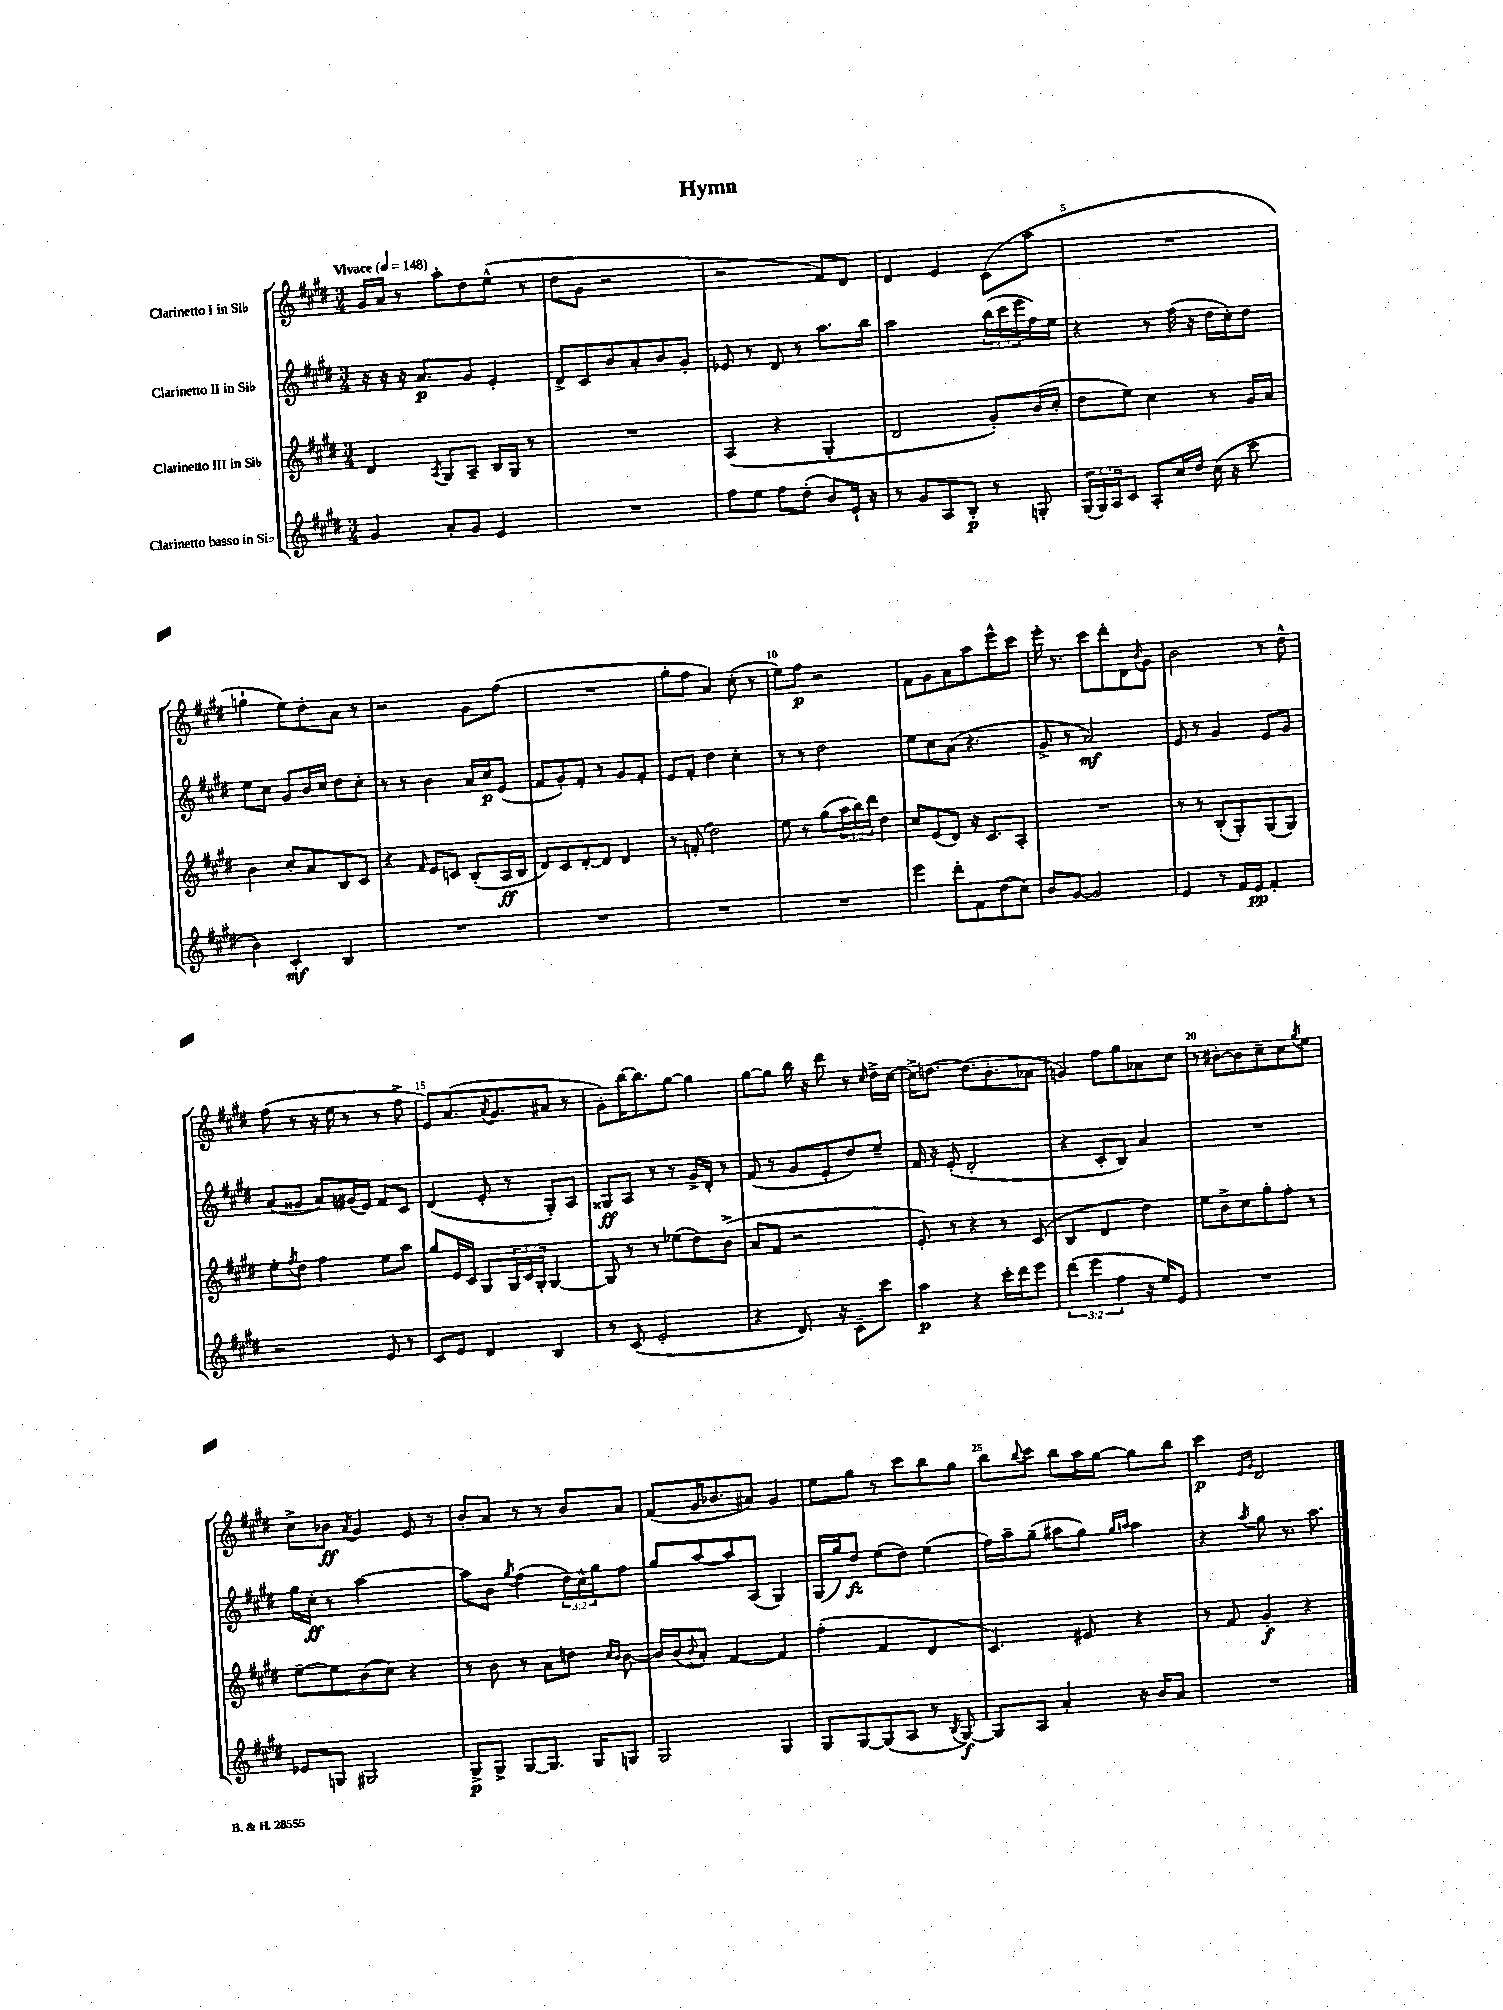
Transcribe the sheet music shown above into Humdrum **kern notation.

**kern	**dynam	**kern	**dynam	**kern	**dynam	**kern	**dynam
*part4	*part4	*part3	*part3	*part2	*part2	*part1	*part1
*staff4	*staff4	*staff3	*staff3	*staff2	*staff2	*staff1	*staff1
*I"Clarinetto basso in Si♭	*	*I"Clarinetto III in Si♭	*	*I"Clarinetto II in Si♭	*	*I"Clarinetto I in Si♭	*
*clefG2	*	*clefG2	*	*clefG2	*	*clefG2	*
*k[f#c#g#d#]	*	*k[f#c#g#d#]	*	*k[f#c#g#d#]	*	*k[f#c#g#d#]	*
*M3/4	*	*M3/4	*	*M3/4	*	*M3/4	*
*MM148	*	*MM148	*	*MM148	*	*MM148	*
=1	=1	=1	=1	=1	=1	=1	=1
!	!	!	!	!	!	!LO:TX:a:B:t=Vivace	!
4g#/	.	4d#/	.	16r	.	16g#/LL	.
.	.	.	.	16r	.	16a/JJ	.
.	.	.	.	16r	.	8r	.
.	.	.	.	8.a/L	p	.	.
.	.	8qA/	.	.	.	.	.
8a'/L	.	8G#/L	.	.	.	8aa'\L	.
8g#/J	.	8A~/J	.	8g#/J	.	8dd#\	.
4e/	.	16B/LL	.	4e'/	.	(8ee^^\J	.
.	.	16G#/JJ	.	.	.	.	.
.	.	8r	.	.	.	8r	.
=2	=2	=2	=2	=2	=2	=2	=2
2.r	.	2.r	.	8d#^/L	.	8dd#\L	.
.	.	.	.	8c#/	.	8g#\J	.
.	.	.	.	8b/	.	2r	.
.	.	.	.	8a'/	.	.	.
.	.	.	.	8b/	.	.	.
.	.	.	.	8g#'/J	.	.	.
=3	=3	=3	=3	=3	=3	=3	=3
8ff#\L	.	(4A/	.	8e-X/	.	2r	.
8ee\J	.	.	.	8r	.	.	.
8ff#\L	.	4r	.	8d#/	.	.	.
(8dd#'\J	.	.	.	8r	.	.	.
8b/L)	.	4G#'/	.	8.aa\L	.	8f#/L)	.
16e`/Jk	.	.	.	.	.	8d#/J	.
16r	.	.	.	16bb\Jk	.	.	.
=4	=4	=4	=4	=4	=4	=4	=4
8r	.	2d#/	.	2aa\	.	4d#/	.
8g#/L	.	.	.	.	.	.	.
8A/	.	.	.	.	.	4e/	.
8B'/J	p	.	.	.	.	.	.
8r	.	8g#'/L)	.	(24bb\LL	.	(8c#\L	.
.	.	.	.	24ccc#\	.	.	.
.	.	.	.	24eee\	.	.	.
8Gn'/	.	(16b/L	.	16ff#\)	.	8aa\J	.
.	.	16cc#'/JJ	.	16ee\JJ	.	.	.
=5	=5	=5	=5	=5	=5	=5	=5
(24G#/LL	.	8dd#\L	.	4r	.	2.r	.
24G#/)	.	.	.	.	.	.	.
24A/J	.	.	.	.	.	.	.
8c#/J	.	8ee\J)	.	.	.	.	.
8A'/L	.	4cc#\	.	8r	.	.	.
16cc#/L	.	.	.	(16ff#\	.	.	.
16dd#/JJ	.	.	.	16r	.	.	.
(16cc#\	.	8r	.	16dd#\LL	.	.	.
16r	.	.	.	16cc#'\J)	.	.	.
8ccc#\	.	16g#/LL	.	8dd#\J	.	.	.
.	.	16a/JJ	.	.	.	.	.
!!LO:LB:g=z
=6	=6	=6	=6	=6	=6	=6	=6
4b\)	.	4b\	.	8ee\L	.	4ggn`\	.
.	.	.	.	8cc#\J	.	.	.
4c#'/	mf	8cc#'/L	.	8g#/L	.	8ee\L)	.
.	.	8a/	.	16b/L	.	8dd#'\	.
.	.	.	.	16cc#/JJ	.	.	.
4B/	.	8B/	.	8dd#\L	.	8a\J	.
.	.	8c#/J	.	8cc#'\J	.	8r	.
=7	=7	=7	=7	=7	=7	=7	=7
2.r	.	4r	.	8r	.	2r	.
.	.	.	.	8r	.	.	.
.	.	16qqf#/	.	.	.	.	.
.	.	8e/L	.	4b\	.	.	.
.	.	8cn/J	.	.	.	.	.
.	.	(8B'/L	.	16a/LL	.	8g#\L	.
.	.	.	.	16cc#/J	p	.	.
.	.	16A/L	ff	(8e/J	.	(8ff#\J	.
.	.	16B/JJ	.	.	.	.	.
=8	=8	=8	=8	=8	=8	=8	=8
2.r	.	8d#/L)	.	8f#/L	.	2.r	.
.	.	8c#/	.	8g#'/)	.	.	.
.	.	[8d#'/	.	8f#'/J	.	.	.
.	.	8d#/J]	.	8r	.	.	.
.	.	4d#/	.	8g#/L	.	.	.
.	.	.	.	8f#'/J	.	.	.
=9	=9	=9	=9	=9	=9	=9	=9
2.r	.	8r	.	8e/L	.	8gg#'\L	.
.	.	(8fn'/	.	8f#'/J	.	8ff#\J	.
.	.	2dd#\)	.	4dd#\	.	4a/)	.
.	.	.	.	4cc#'\	.	(8cc#'\	.
.	.	.	.	.	.	8r	.
=10	=10	=10	=10	=10	=10	=10	=10
2.r	.	8ee\	.	8r	.	8ee\L)	.
.	.	8r	.	8r	.	8ff#\J	p
.	.	(8gg#\L	.	2dd#\	.	2r	.
.	.	24aa\L	.	.	.	.	.
.	.	24bb\)	.	.	.	.	.
.	.	24ddd#\JJ	.	.	.	.	.
.	.	4dd#\	.	.	.	.	.
=11	=11	=11	=11	=11	=11	=11	=11
4eee\	.	8cc#/L	.	8ee\L	.	8f#\L	.
.	.	(8e/	.	8cc#\	.	8g#\	.
8ddd#'\L	.	8d#/J)	.	(8a\J	.	8a\	.
8f#\	.	16r	.	4.r	.	8aa\	.
.	.	8.c#/L	.	.	.	.	.
(8dd#\	.	.	.	.	.	8eee^^\	.
8cc#\J)	.	8A'/J	.	.	.	8ccc#\J	.
=12	=12	=12	=12	=12	=12	=12	=12
8b/L	.	2.r	.	8g#^/	.	16eee'\	.
.	.	.	.	.	.	8.r	.
[8g#/J	.	.	.	8r	.	.	.
2g#/]	.	.	.	2a/)	mf	8ccc#\L	.
.	.	.	.	.	.	8ddd#'\	.
.	.	.	.	.	.	8d#\	.
.	.	.	.	.	.	8qb/	.
.	.	.	.	.	.	8g#\J	.
=13	=13	=13	=13	=13	=13	=13	=13
4e/	.	8r	.	8e/	.	2b\	.
.	.	8r	.	8r	.	.	.
8r	.	(8B'/L	.	4g#/	.	.	.
16f#/LL	.	8G#'/)	.	.	.	.	.
16e/JJ	pp	.	.	.	.	.	.
4f#'/	.	(8G#/	.	8e/L	.	8r	.
.	.	8G#/J)	.	8g#/J	.	8dd#^^\	.
!!LO:LB:g=z
=14	=14	=14	=14	=14	=14	=14	=14
2r	.	8ee'\L	.	(8a/L	.	(8ff#\	.
.	.	8qff#/	.	.	.	.	.
.	.	8dd#\J	.	8g##X/J	.	8r	.
.	.	4ff#\	.	8a/L)	.	16r	.
.	.	.	.	.	.	16ee\	.
.	.	.	.	(16g#X/L	.	8r	.
.	.	.	.	16e/JJ)	.	.	.
8e/	.	8ee\L	.	8f#/L	.	8r	.
8r	.	8aa\J	.	8c#/J	.	8ff#^\	.
=15	=15	=15	=15	=15	=15	=15	=15
8c#/L	.	8gg#/L	.	(4d#/	.	8e/L)	.
8e/J	.	16e/L	.	.	.	(8.a/	.
.	.	16c#/JJ	.	.	.	.	.
4d#/	.	8G#/L	.	8e'/	.	.	.
.	.	.	.	.	.	8qa/	.
.	.	.	.	.	.	8.g#/	.
.	.	24G#/L	.	8r	.	.	.
.	.	24c#/	.	.	.	.	.
.	.	24G#'/JJ	.	.	.	.	.
4B/	.	[4G#/	.	8G#'/L)	.	8a#X/J	.
.	.	.	.	8A/J	.	8r	.
=16	=16	=16	=16	=16	=16	=16	=16
8r	.	8G#/]	.	8G##X/L	ff	8g#'\L)	.
(8c#/	.	8r	.	8A/J	.	[16bb\K	.
.	.	.	.	.	.	8.bb\]	.
2e'/	.	8r	.	8r	.	.	.
.	.	(8ee-X\L	.	8r	.	[8gg#\J	.
.	.	8dd#\)	.	16g#^/LL	.	4gg#\]	.
.	.	.	.	16d#'/JJ	.	.	.
.	.	(8b^\J	.	8r	.	.	.
=17	=17	=17	=17	=17	=17	=17	=17
4r	.	8a/L	.	(8f#/	.	[8gg#\L	.
.	.	8f#/J	.	8r	.	8gg#\J]	.
8.d#/)	.	2r	.	8g#/L	.	16bb\	.
.	.	.	.	.	.	16r	.
.	.	.	.	8e'/	.	8ddd#\	.
16r	.	.	.	.	.	.	.
8c#~\L	.	.	.	8dd#/)	.	8r	.
.	.	.	.	.	.	16qqcc#/	.
8ccc#\J	.	.	.	8ee~/J	.	16dd#^\LL	.
.	.	.	.	.	.	[16cc#\JJ	.
=18	=18	=18	=18	=18	=18	=18	=18
4aa\	p	8e'/)	.	16f#/	.	16cc#^\KL]	.
.	.	.	.	16r	.	[8.ddn\J	.
.	.	8r	.	(8e'/	.	.	.
4r	.	4r	.	2d#'/	.	(8.dd\L]	.
.	.	.	.	.	.	8.b'\	.
16ccc#'\LL	.	8r	.	.	.	.	.
16ddd#\J	.	.	.	.	.	.	.
8eee\J	.	(8c#/	.	.	.	8a-X\J	.
=19	=19	=19	=19	=19	=19	=19	=19
(6ddd#\	.	4B/	.	4r	.	4gn/)	.
6eee\	.	.	.	.	.	.	.
.	.	4d#/	.	8c#'/L	.	8ff#\L	.
6ff#\	.	.	.	.	.	.	.
.	.	.	.	8B/J)	.	8gg#\	.
16r	.	4dd#\)	.	4a/	.	8a-X\	.
16ee/KL)	.	.	.	.	.	.	.
8e/J	.	.	.	.	.	8cc#\J	.
=20	=20	=20	=20	=20	=20	=20	=20
2.r	.	8ee\L	.	2.r	.	8r	.
.	.	8b^\	.	.	.	[8b#X'\L	.
.	.	8cc#\	.	.	.	8b#\]	.
.	.	8gg#'\	.	.	.	8cc#~\	.
.	.	8ff#'\J	.	.	.	8cc#\	.
.	.	.	.	.	.	8qgg#/	.
.	.	8r	.	.	.	8ee\J	.
!!LO:LB:g=z
=21	=21	=21	=21	=21	=21	=21	=21
8e-X/L	.	[8ee~\L	.	16gg#\LL	.	8cc#^\L	.
.	.	.	.	16cc#'\JJ	ff	.	.
8Gn/J	.	8ee\]	.	8r	.	8b-X\J	ff
.	.	.	.	.	.	8qa/	.
2G#X/	.	(8b\	.	[2aa\	.	4g#/	.
.	.	8cc#\J)	.	.	.	.	.
.	.	4r	.	.	.	8e/	.
.	.	.	.	.	.	8r	.
=22	=22	=22	=22	=22	=22	=22	=22
8G#^/L	p	8r	.	8aa\L]	.	8b'/L	.
8G#^/J	.	8b\	.	8b\J	.	8a/J	.
.	.	.	.	8qgg#/	.	.	.
[8G#/L	.	8r	.	(4ff#\	.	8r	.
8.G#/J]	.	8a\L	.	.	.	8r	.
.	.	8ddn\J	.	24dd#\LL)	.	8b/L	.
.	.	.	.	24cc#^^\	.	.	.
16G#/KL	.	.	.	.	.	.	.
.	.	.	.	24gg#\J	.	.	.
.	.	16qqcc#/LL	.	.	.	.	.
.	.	16qqb/JJ	.	.	.	.	.
8Gn/J	.	[8b\	.	8ff#\J	.	8a/J	.
=23	=23	=23	=23	=23	=23	=23	=23
2G#/	.	16b/LL]	.	8gg#/L	.	(8f#/L	.
.	.	(16b/J	.	.	.	.	.
.	.	8qqb/	.	.	.	.	.
.	.	8a'/J)	.	[8aa/	.	16g#/K	.
.	.	.	.	.	.	8.b-X/	.
.	.	[4f#/	.	8aa/]	.	.	.
.	.	.	.	(8A/J	.	8a#X/J)	.
4G#/	.	4f#/]	.	4G#/)	.	4g#/	.
=24	=24	=24	=24	=24	=24	=24	=24
8G#/L	.	(4ff#'\	.	(16G#/LL	.	8ee\L	.
.	.	.	.	16gg#/J)	.	.	.
[8G#/	.	.	.	8dd#/J	fz	8gg#\J	.
(8G#/]	.	4f#/	.	(8ee\L	.	8r	.
8A/J	.	.	.	8dd#\J)	.	8ccc#\L	.
8r	.	4d#/	.	(4ee\	.	8bb\	.
8qB/	.	.	.	.	.	.	.
[8G#/)	f	.	.	.	.	8gg#\J	.
=25	=25	=25	=25	=25	=25	=25	=25
8G#/L]	.	4.c#/)	.	16ff#\LL)	.	8bb\L	.
.	.	.	.	16aa~\J	.	.	.
.	.	.	.	.	.	8qqbb/	.
8A/J	.	.	.	(8gg#~\J	.	8ccc#\J	.
4a'/	.	.	.	8aa#X\L	.	8bb\L	.
.	.	8e#X/	.	8gg#\J)	.	16aa\L	.
.	.	.	.	.	.	[16gg#\JJ	.
.	.	.	.	16qqgg#/LL	.	.	.
.	.	.	.	16qqaan/JJ	.	.	.
16r	.	4r	.	4aa\	.	8gg#\L]	.
16b/KL	.	.	.	.	.	.	.
8a/J	.	.	.	.	.	8bb\J	.
=26	=26	=26	=26	=26	=26	=26	=26
2.r	.	8r	.	4r	.	4ccc#\	p
.	.	8f#/	.	.	.	.	.
.	.	.	.	.	.	16qqe/LL	.
.	.	.	.	8qaa/	.	16qqg#/JJ	.
.	.	4g#'/	f	8gg#\	.	2d#/	.
.	.	.	.	8.r	.	.	.
.	.	4r	.	.	.	.	.
.	.	.	.	8.aa\	.	.	.
==	==	==	==	==	==	==	==
*-	*-	*-	*-	*-	*-	*-	*-
